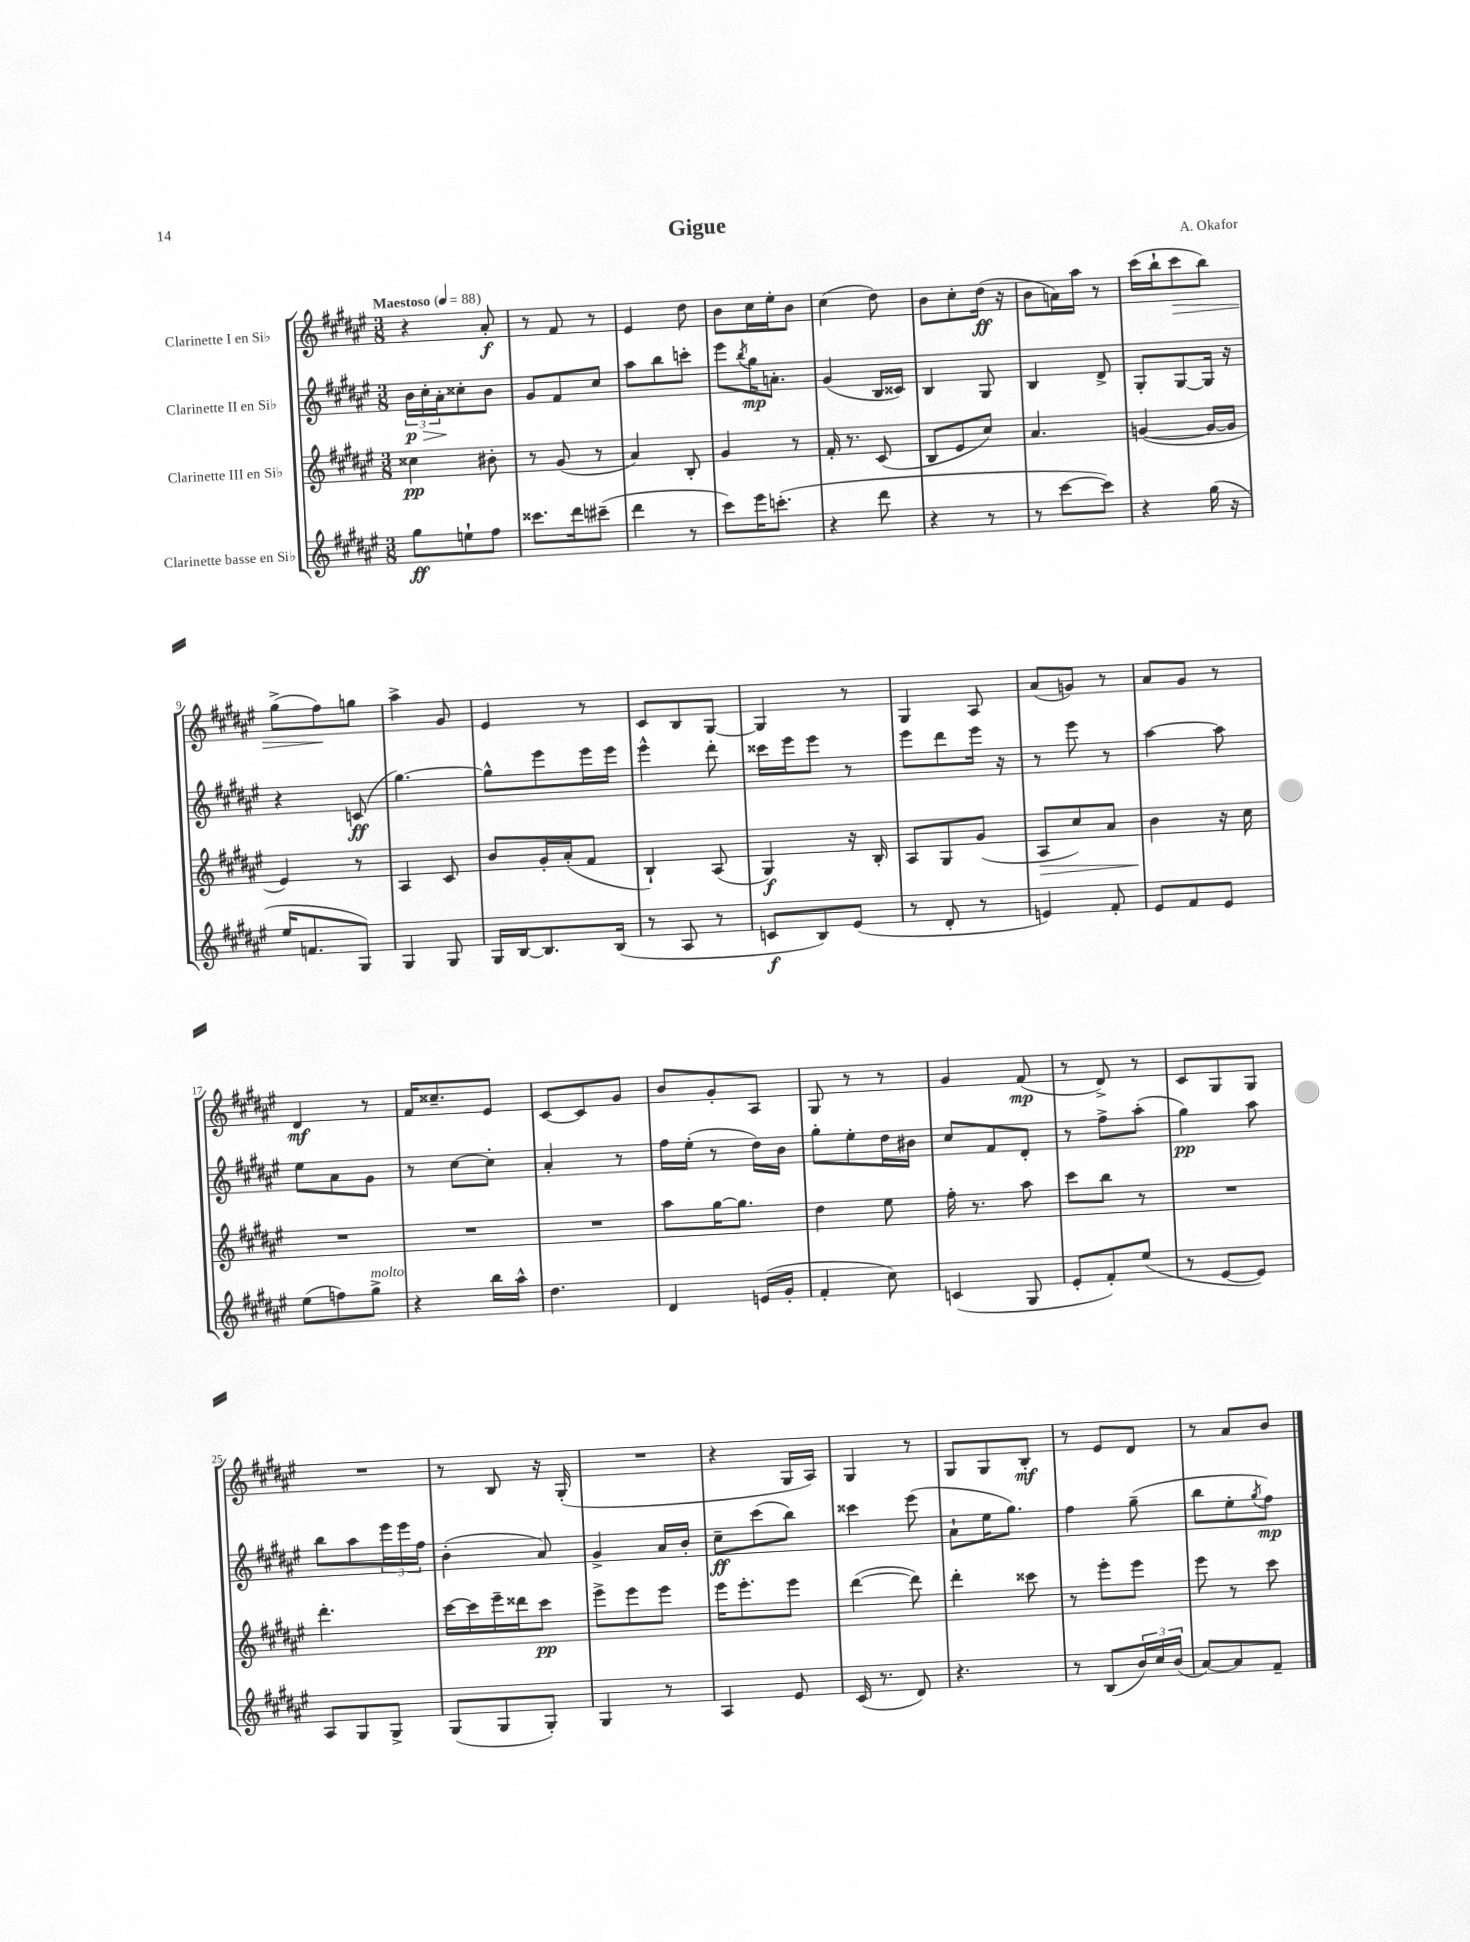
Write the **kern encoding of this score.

**kern	**kern	**kern	**kern
*staff4	*staff3	*staff2	*staff1
*clefG2	*clefG2	*clefG2	*clefG2
*k[f#c#g#d#a#e#]	*k[f#c#g#d#a#e#]	*k[f#c#g#d#a#e#]	*k[f#c#g#d#a#e#]
*M3/8	*M3/8	*M3/8	*M3/8
*MM88	*MM88	*MM88	*MM88
8gg#	4cc##	24b	4r
.	.	24cc#'	.
.	.	24a#'	.
8ee`	.	8cc##'	.
8ff#	8b#'	8b	8a#'
=	=	=	=
8.ccc##	8r	8g#	8r
.	(8g#	8f#	8f#
16ddd#	.	.	.
(8ccc#~	8r	8cc#	8r
=	=	=	=
4ddd#	4a#)	8aa#	4e#
.	.	8bb	.
8r	8B'	8ccc'	8dd#
=	=	=	=
8ccc#)	4g#	8eee#	8b
.	.	8qbb	.
16eee#	.	16gg#	16cc#
(8.ccc'	.	8.a'	16ee#'
.	8r	.	8b
=	=	=	=
4r	16f#'	(4g#	(4cc#
.	8.r	.	.
8ddd#	(8c#	16B	8dd#)
.	.	16c##)	.
=	=	=	=
4r	8B	4B	8b
.	8e#	.	8cc#'
8r	8cc#)	8G#	(16dd#
.	.	.	16r
=	=	=	=
8r	4.a#	4B	8b
[8ccc#	.	.	16a)
.	.	.	16aa#
8ccc#])	.	8d#^	8r
=	=	=	=
4r	([4g	8G#'	(16ccc#
.	.	.	16bb`
.	.	[8G#	8ccc#
(16gg#	16g_	16G#]	8bb)
16r	16g]	16r	.
=	=	=	=
16ee#	4e#)	4r	(8gg#^
8.f	.	.	.
.	.	.	8ff#)
8G#)	8r	(8c	8gg
=	=	=	=
4G#	4A#	[4.gg#)	4aa#^
8G#	8c#	.	8g#
=	=	=	=
16G#	8b	8gg#^^]	4e#
[16B	.	.	.
8.B]	16g#'	8eee#	.
.	(16a#'	.	.
.	8f#	16eee#	8r
(16B	.	16eee#	.
=	=	=	=
8r	4B`)	4eee#^^	8c#
8A#	.	.	8B
8r	(8A#	8ddd#'	[8G#
=	=	=	=
8c	4G#)	16ccc##	4G#]
.	.	16eee#	.
8B)	.	8eee#	.
(8e#	16r	8r	8r
.	16B'	.	.
=	=	=	=
8r	8A#	8eee#	4G#
8d#'	8G#	8ddd#	.
8r	(8g#	16eee#	8A#
.	.	16r	.
=	=	=	=
4e)	8A#	8r	(8a#
.	8cc#)	8eee#	8g)
8f#'	8a#	8r	8r
=	=	=	=
8e#	4b	[4aa#	8a#
8f#	.	.	8g#
8e#	16r	8aa#]	8r
.	16cc#	.	.
=	=	=	=
(8ee#	4.r	8ee#	4d#
8ff)	.	8a#	.
8gg#^	.	8g#	8r
=	=	=	=
4r	4.r	8r	16f#
.	.	.	8.cc##~
.	.	[8cc#	.
16bb	.	8cc#']	8e#
16aa#^^	.	.	.
=	=	=	=
4.dd#	4.r	4a#'	[8c#
.	.	.	8c#]
.	.	8r	8g#
=	=	=	=
4d#	8aa#	16ff#	8b
.	.	(16ee#'	.
.	[16gg#	8r	8g#'
.	8.gg#]	.	.
(16e	.	16dd#)	8A#
16g#'	.	16b	.
=	=	=	=
4f#'	4dd#	8gg#'	8G#
.	.	8ee#'	8r
8cc#)	8ee#	16dd#	8r
.	.	16b#	.
=	=	=	=
(4c	16ff#'	8cc#	4g#
.	8.r	.	.
.	.	8f#	.
8G#	8aa#	8d#'	(8f#
=	=	=	=
8e#'	8ccc#	8r	8r
8f#')	8bb	8ff#^	8d#^)
(8ee#	8r	(8aa#'	8r
=	=	=	=
8r	4.r	4gg#)	8c#
[8e#	.	.	8G#
8e#])	.	8aa#	8G#
=	=	=	=
8A#	4.ddd#'	8bb	4.r
8G#	.	8aa#	.
8G#^	.	24eee#	.
.	.	24eee#	.
.	.	24ff#	.
=	=	=	=
(8G#	[16ccc#	(4b'	8r
.	16ccc#]	.	.
8G#	16eee#~	.	8B
.	16ddd##	.	.
8G#')	8ccc#	8a#)	16r
.	.	.	(16G#'
=	=	=	=
4G#	8eee#^	4g#^	4.r
.	8eee#	.	.
8r	8eee#	16a#	.
.	.	16b'	.
=	=	=	=
4A#	16eee#	8cc#~	4r
.	8.eee#'	.	.
.	.	(8ccc#	.
8e#	8eee#	8bb)	16G#
.	.	.	16A#)
=	=	=	=
(16c#	([4ddd#	4ccc##	4G#
8.r	.	.	.
8d#)	8ddd#])	(8eee#	8r
=	=	=	=
4.r	4ddd#'	8a#`	8G#
.	.	16ee#	8G#
.	.	8.gg#)	.
.	8ccc##	.	8B'
=	=	=	=
8r	8r	4ff#	8r
(8B	8eee#'	.	8e#
24b)	8eee#	(8gg#~	8d#
24cc#	.	.	.
(24b	.	.	.
=	=	=	=
[8a#)	8eee#	8bb	8r
8a#]	8r	8ee#'	8a#
.	.	8qgg#	.
8f#~	8ccc#	8ff#)	8b
==	==	==	==
*-	*-	*-	*-
